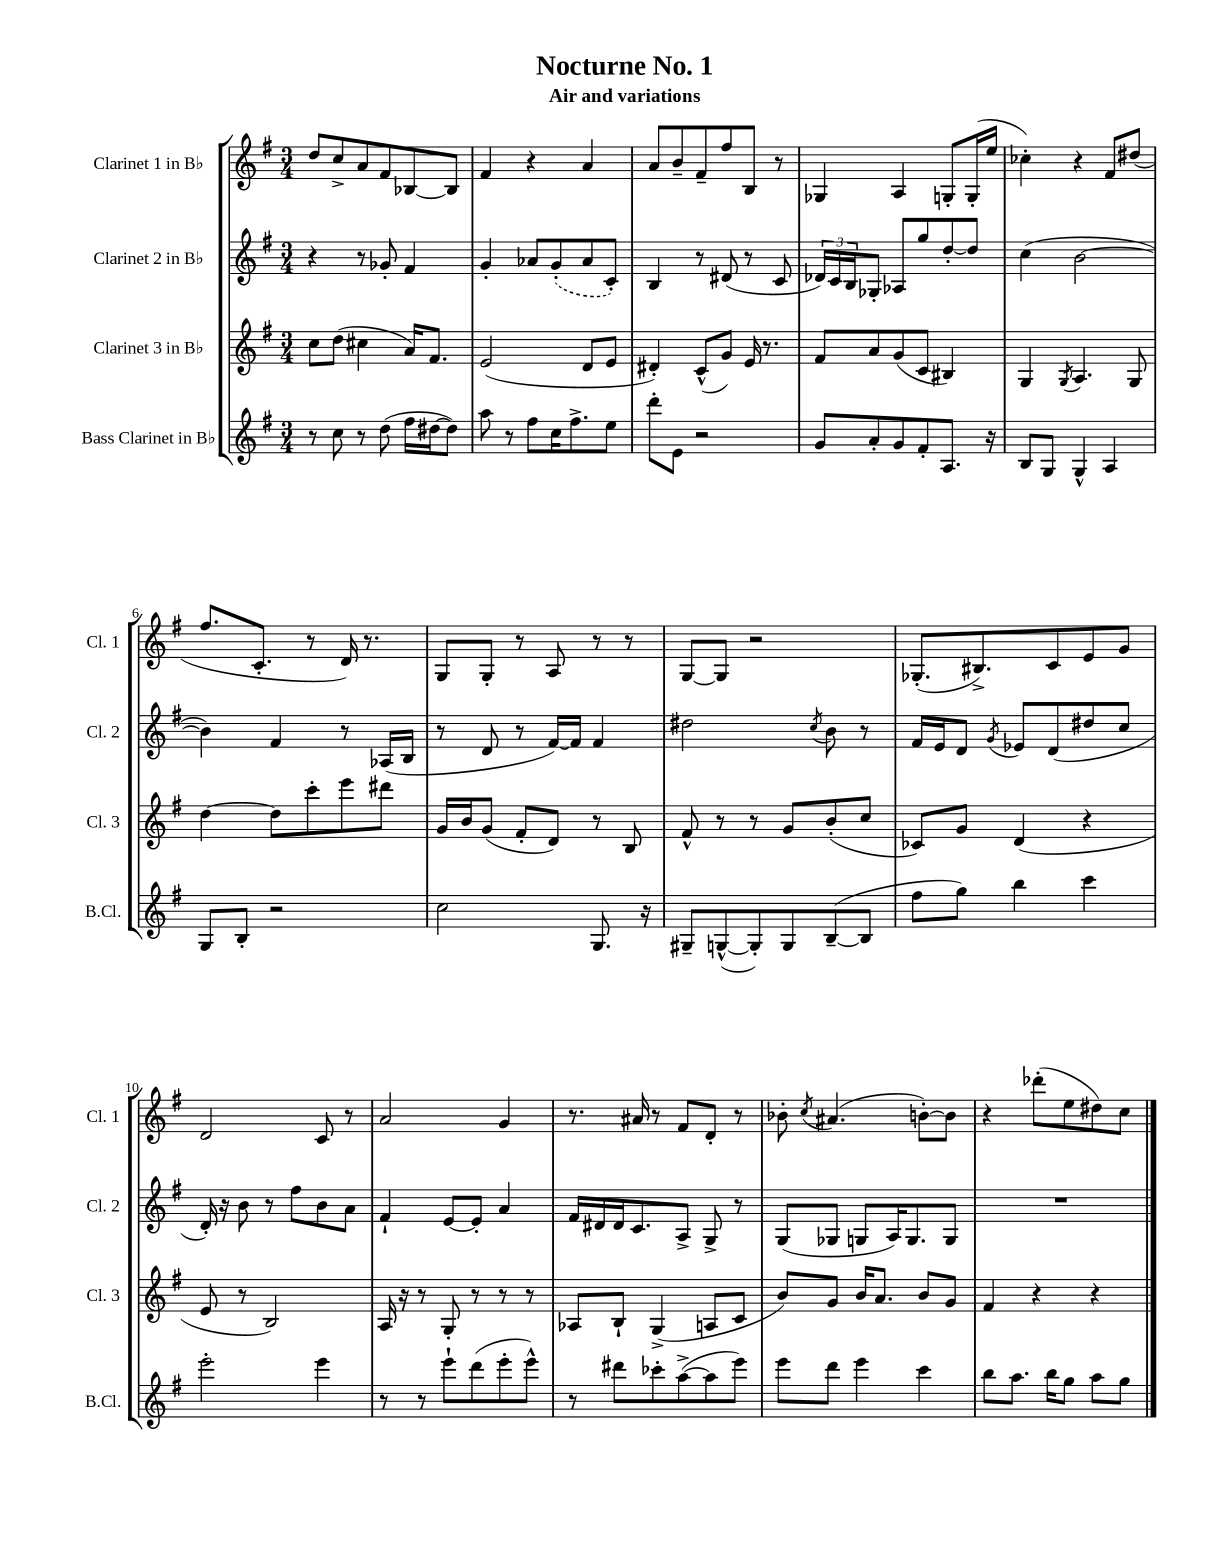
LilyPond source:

\header { title = "Nocturne No. 1" subtitle = "Air and variations" }
<<
\new StaffGroup <<
\new Staff = "s0" \with { instrumentName = "Clarinet 1 in Bb" shortInstrumentName = "Cl. 1" } {
    \clef treble \key g \major \numericTimeSignature \time 3/4
    d''8 c''8-> a'8 fis'8 bes8~ bes8 |
    fis'4 r4 a'4 |
    a'8 b'8-- fis'8-- fis''8 b8 r8 |
    ges4 a4 g8-. g16-.( e''16 |
    ces''4-.) r4 fis'8 dis''8( |
    fis''8. c'8.-. r8 d'16) r8. |
    g8 g8-. r8 a8 r8 r8 |
    g8~ g8 r2 |
    ges8.-.( bis8.->) c'8 e'8 g'8 |
    d'2 c'8 r8 |
    a'2 g'4 |
    r8. ais'16 r8 fis'8 d'8-. r8 |
    bes'8-. \acciaccatura { c''8 } ais'4.( b'8~-.) b'8 |
    r4 des'''8-.( e''8 dis''8) c''8 \bar "|." |
}
\new Staff = "s1" \with { instrumentName = "Clarinet 2 in Bb" shortInstrumentName = "Cl. 2" } {
    \clef treble \key g \major \numericTimeSignature \time 3/4
    r4 r8 ges'8-. fis'4 |
    g'4-. aes'8 \once \slurDashed g'8-.( aes'8 c'8-.) |
    b4 r8 dis'8( r8 c'8 |
    \tuplet 3/2 { des'16) c'16 b16 } ges8-. aes8 g''8 d''8~-. d''8 |
    c''4( b'2~ |
    b'4) fis'4 r8 aes16( b16 |
    r8 d'8 r8 fis'16~) fis'16 fis'4 |
    dis''2 \acciaccatura { c''8 } b'8 r8 |
    fis'16 e'16 d'8 \acciaccatura { g'8 } ees'8 d'8( dis''8 c''8 |
    d'16-.) r16 b'8 r8 fis''8 b'8 a'8 |
    fis'4-! e'8~ e'8-. a'4 |
    fis'16 dis'16 dis'16 c'8. a8-> g8-> r8 |
    g8( ges8 g8 a16) g8. g8 |
    R2. \bar "|." |
}
\new Staff = "s2" \with { instrumentName = "Clarinet 3 in Bb" shortInstrumentName = "Cl. 3" } {
    \clef treble \key g \major \numericTimeSignature \time 3/4
    c''8 d''8( cis''4 a'16) fis'8. |
    e'2( d'8 e'8 |
    dis'4-.) c'8-^( g'8) e'16 r8. |
    fis'8 a'8 g'8( c'8 bis4) |
    g4 \acciaccatura { g8 } a4. g8 |
    d''4~ d''8 c'''8-. e'''8 dis'''8 |
    g'16 b'16 g'8( fis'8-. d'8) r8 b8 |
    fis'8-^ r8 r8 g'8 b'8-.( c''8 |
    ces'8) g'8 d'4( r4 |
    e'8 r8 b2) |
    a16 r16 r8 g8-. r8 r8 r8 |
    aes8 b8-! g4->( a8 c'8 |
    b'8) g'8 b'16 a'8. b'8 g'8 |
    fis'4 r4 r4 \bar "|." |
}
\new Staff = "s3" \with { instrumentName = "Bass Clarinet in Bb" shortInstrumentName = "B.Cl." } {
    \clef treble \key g \major \numericTimeSignature \time 3/4
    r8 c''8 r8 d''8( fis''16 dis''16~ dis''8) |
    a''8 r8 fis''8 c''16 fis''8.-> e''8 |
    d'''8-. e'8 r2 |
    g'8 a'8-. g'8 fis'8-. a8. r16 |
    b8 g8 g4-^ a4 |
    g8 b8-. r2 |
    c''2 g8. r16 |
    gis8-- g8~-^( g8-.) g8 b8~--( b8 |
    fis''8 g''8) b''4 c'''4 |
    e'''2-. e'''4 |
    r8 r8 e'''8-! d'''8( e'''8-. e'''8-^) |
    r8 dis'''8 ces'''8-. a''8~->( a''8 e'''8) |
    e'''8 d'''8 e'''4 c'''4 |
    b''8 a''8. b''16 g''8 a''8 g''8 \bar "|." |
}
>>
>>
